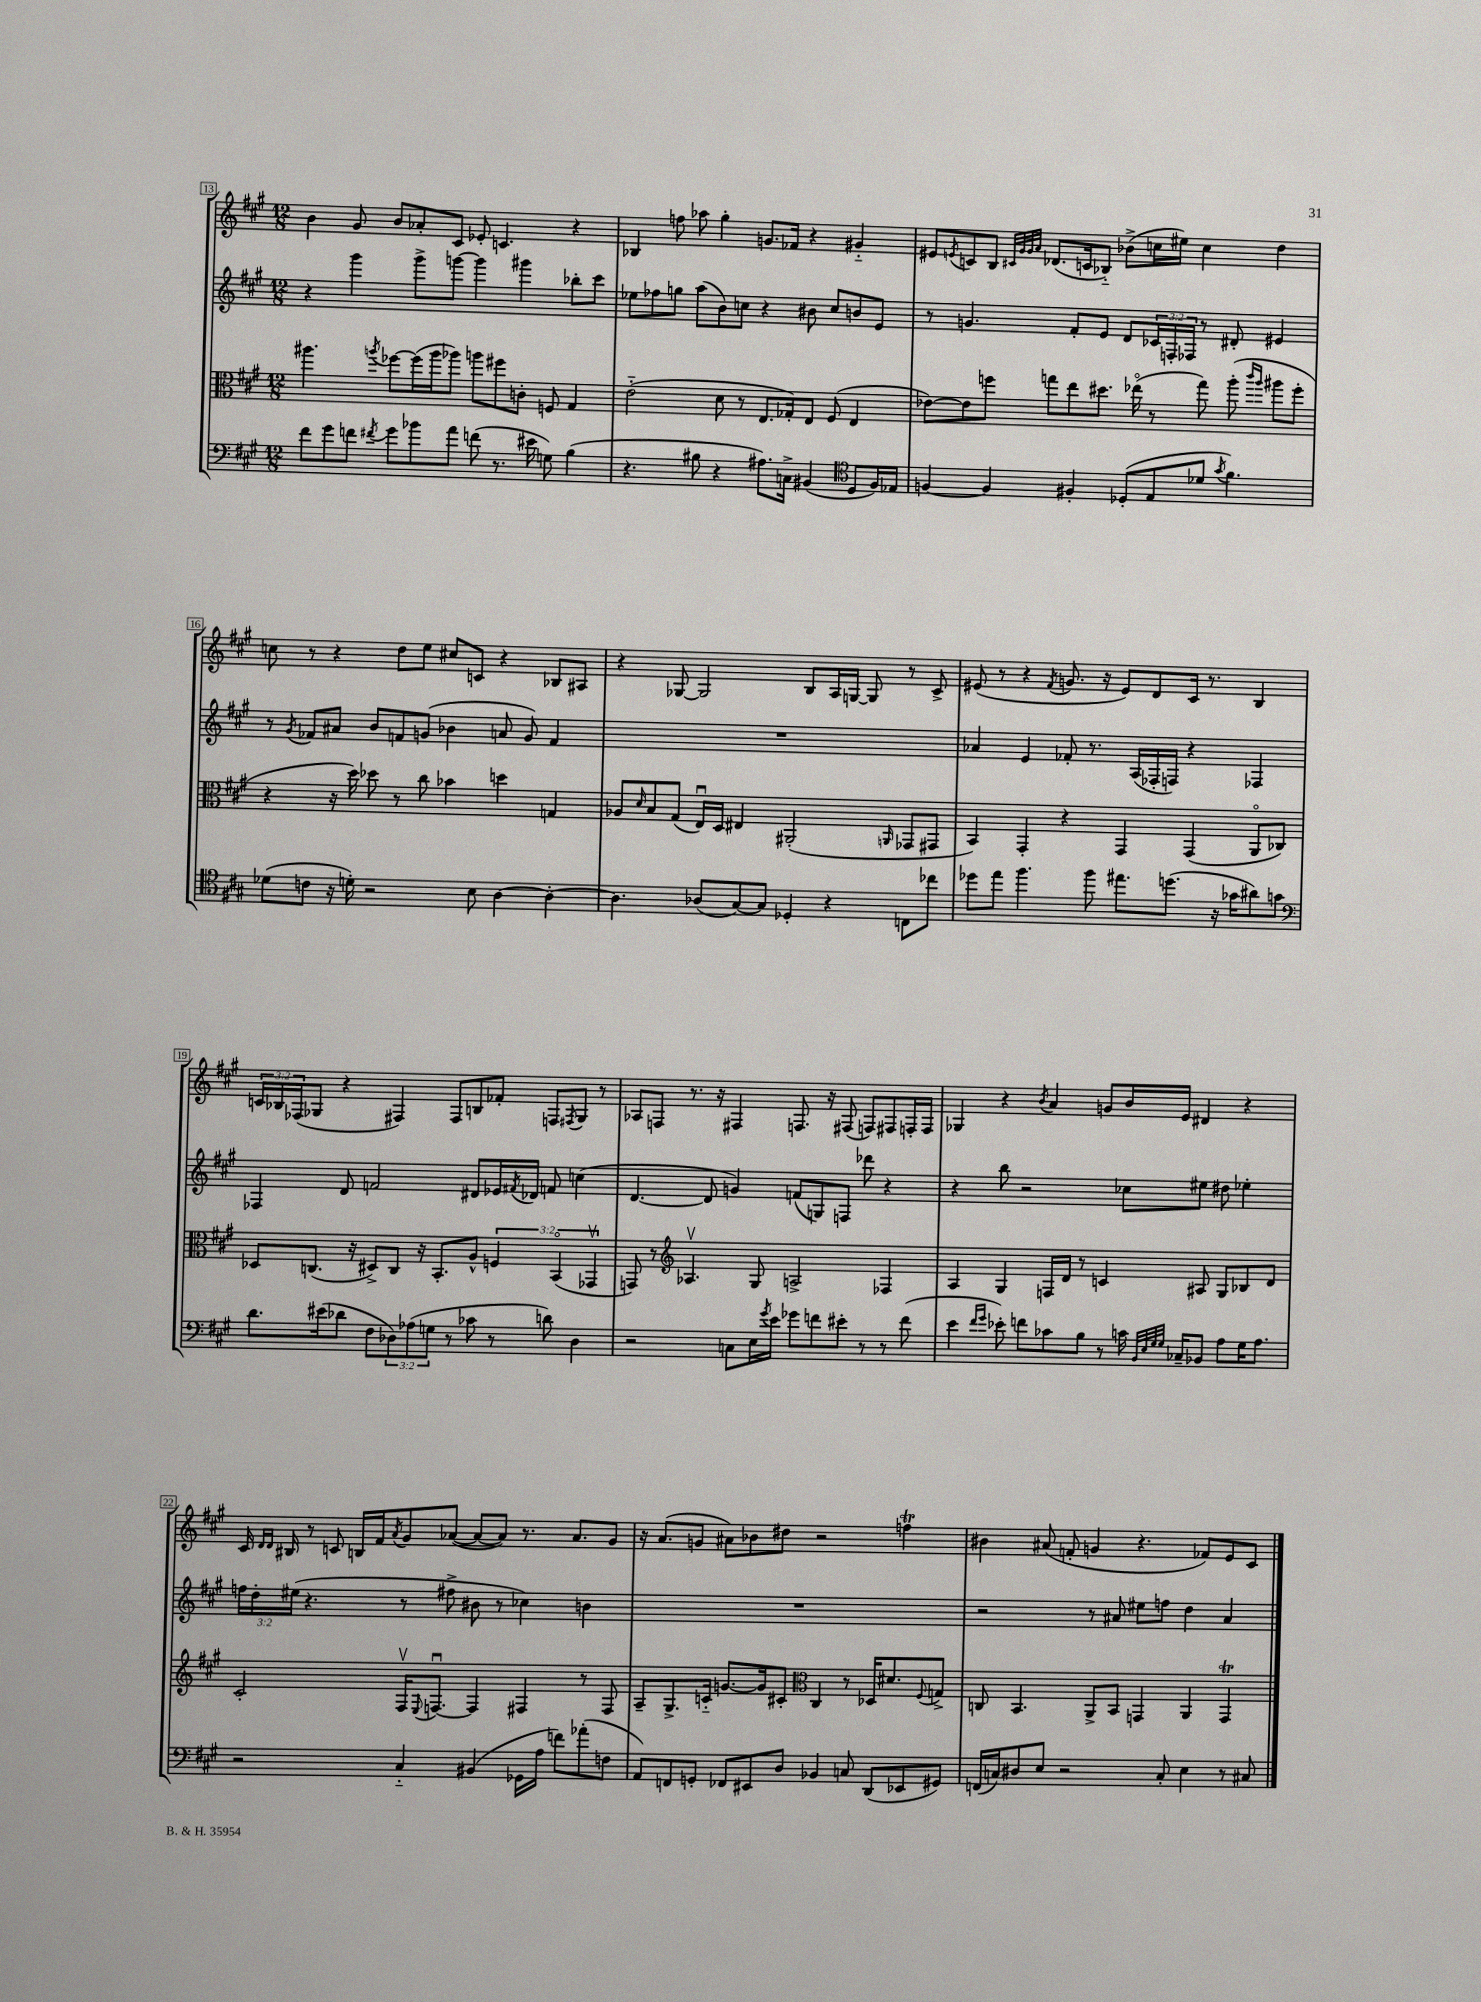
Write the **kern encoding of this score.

**kern	**kern	**kern	**kern
*staff4	*staff3	*staff2	*staff1
*clefF4	*clefC3	*clefG2	*clefG2
*k[f#c#g#]	*k[f#c#g#]	*k[f#c#g#]	*k[f#c#g#]
*M12/8	*M12/8	*M12/8	*M12/8
8f#\L	4.aa#\	4r	4b\
8g#\	.	.	.
8f\J	.	4ggg#\	8g#/
8qf#/	8qaa/	.	.
8g#\L	[8ff-\L	.	8b/L
8b-\	(16ff-\]L	8ggg#^\L	8a-'/
.	16aa\J	.	.
8a\J	8aa-\J)	[8ggg\J	8c#/J
(8f\	8aa\L	4ggg\]	8e-'/
8.r	8ff#\	.	4.c/
.	8c'\J	4ggg#\	.
16e#\	.	.	.
8G\)	8F/	.	.
(4B\	4G#/	8bb-'\L	4r
.	.	8ccc#\J	.
=	=	=	=
4.r	(2e'~\	8ee-\L	4B-/
.	.	8ff-\	.
.	.	8gg\J	8ff\
8B#\	.	(8aa\L	8aa-\
4r	8d\	8b\)	4gg#'\
.	8r	8cc\J	.
8.A#\L)	8.E/L	4r	8.g/L
16C^\Jk	16G-'/k)	.	16f-/Jk
(4BB#/	8E/J	8b#\	4r
.	(8F#/	8cc/L	.
*clefC4	*	*	*
8D/L	4E/	8b/	4g#'~/
16F#/L)	.	8e/J	.
16E-/JJ	.	.	.
=	=	=	=
[4F/	[8e-\L)	8r	8e#/L
.	.	.	8qe/
.	8e-\]	4.g/	8c/
4F/]	8ff\J	.	8B/J
.	.	.	32qqc#/LLL
.	.	.	32qqg#/
.	.	.	32qqg#/
.	.	.	32qqa/JJJ
.	8gg\L	.	(8.d-/L
4F#'/	8ee\	8f#'/L	.
.	.	.	16c/k
.	8.dd#\J	8e/J	8B-'~/J)
(8D-'/L	.	8d/L	(8b-^\L
.	(16ee-o\	.	.
8E/	8r	24c-/L	16cc\L
.	.	24F'/	.
.	.	.	16ee#\JJ)
.	.	24F-/JJ	.
8d-/J	8gg\)	8r	4cc\
8qg#/	.	.	.
4.f#\)	(8aa'\	8d#'/	.
.	16qqccc#/LL	.	.
.	16qqaa/JJ	.	.
.	8aa#\L	4e#/	4dd\
.	8ff'\J	.	.
=	=	=	=
(8d-\L	4r	8r	8cc\
.	.	8qg#/	.
8c\J	.	8f-/L	8r
16r	16r	8a#/J	4r
16d'\)	16dd\)	.	.
2r	8dd-\	8b/L	.
.	8r	8f/	8dd\L
.	8cc#\	(8g/J	8ee\J
.	4b-\	4b-\	8cc#/L
8B\	.	.	8c/J
[4A\	4dd\	8a/	4r
.	.	8g/)	.
4A'\_	4G/	4f/	8B-/L
.	.	.	8A#/J
=	=	=	=
4.A\]	8A-/L	1.r	4r
.	16qqd/	.	.
.	8B/	.	.
.	(8G#/J	.	[8G-/
(8A-/L	16Eu/LL)	.	2G-/]
.	16D/JJ	.	.
[8G#/)	4E#/	.	.
8G#/]J	.	.	.
4D-'/	(2AA#'/	.	.
.	.	.	8B/L
4r	.	.	16A/L
.	.	.	[16G/JJ
.	.	.	8G/]
.	16qqAA/	.	.
8C\L	8GG-/L	.	8r
8cc-\J	8GG#/J	.	8c#^/
=	=	=	=
8dd-\L	4BB/)	4a-/	(8e#/
8ee\J	.	.	8r
4.ff#\	4GG#'/	4e/	4r
.	.	.	8qf#/
.	4r	8f-'/	8.g/
8ff#\	.	8.r	.
.	.	.	16r
8.ee#\L	4GG#/	.	8e#/L)
.	.	(16A/LL	.
.	.	16F-'/	8d/
(8.dd\J	.	16F/JJ)	.
.	(4GG#/	4r	16c#/Jk
.	.	.	8.r
16r	.	.	.
16g-\LK	.	.	.
8a#\)	8AAo/L	4F-/	4B/
8g\J	8C-/J)	.	.
=	=	=	=
*clefF4	*	*	*
8.d\L	8D-/L	4F-/	24c/LL
.	.	.	24B-/
.	.	.	(24F-/J
.	(8.C/J	.	8G-/J
(16e#\k	.	.	.
8d-\J	.	8d/	4r
.	16r	.	.
8F#\L	8D#^/L)	2f/	.
12D-\)	8C/J	.	4F#/)
(12A-\	.	.	.
.	16r	.	.
12G\J	.	.	.
.	8.BB'/L	.	.
8r	.	.	8F#/L
8c-\	8A^^/J	8d#/L	8B/
8r	6F/	16e-/L	8f-'/J
.	.	8qf#/	.
.	.	16d-/JJ	.
8d\)	.	8f/	8F/L
.	(6BBo/	.	.
.	.	.	8qF#/
4D-\	.	(4cc\	8G-/J
.	6GG-v/	.	.
.	.	.	8r
=	=	=	=
2r	8GG/)	[4.d/	8A-/L
.	8r	.	8F/J
*	*clefG2	*	*
.	4.A-v/	.	8.r
.	.	8d/]	.
.	.	.	16r
8C\L	.	4g/)	4F#/
16E\L	8G#/	.	.
8qg#/	.	.	.
16e\JJ	.	.	.
8g-\L	2A^/	(8f/L	8.F/
8f\	.	8G/)	.
.	.	.	16r
8e#'\J	.	8F/J	(8F#/
8r	.	8ddd-\	8F/L)
8r	4F-/	4r	8F#/
(8f\	.	.	16F'/L
.	.	.	16F/JJ
=	=	=	=
4e\	4A/	4r	4G-/
16qqf#/LL	.	.	.
16qqg#/JJ	.	.	.
8e-'\)	4G#/	8bb\	4r
8f\L	.	2r	.
.	.	.	8qb/
8c-\	16F/LL	.	4a/
.	16d/JJ	.	.
8B\J	8r	.	.
8r	4c/	.	8g/L
16c\	.	8cc-\L	16b/L
32qqBB/LLL	.	.	.
32qqE/	.	.	.
32qqG#/	.	.	.
32qqG#/JJJ	.	.	.
16C-~/LK	.	.	16e/JJ
8BB-/J	8A#/	8ee#\J	4d#/
8A\L	8G#/L	8dd#\	.
16G#\K	8B-/	4ee-'\	4r
8.A\J	.	.	.
.	8d/J	.	.
=	=	=	=
2r	2c#'/	24ff\LL	16c#/
.	.	24dd'\	.
.	.	.	16qqd/LL
.	.	.	16qqd/JJ
.	.	.	16B#/
.	.	(24ee#\JJ	.
.	.	4.r	8r
.	.	.	8c/
.	.	.	16B/LL
.	.	.	16f#/J
.	.	.	8qa/
4C#'~/	16F#v/LK	8r	8g#/
.	8qqE/	.	.
.	[8.Fu/J	.	.
.	.	8ff#^\	([8a-/J
(4BB#/	4F/]	8b#\	8a-/_L
.	.	8r	8a-/]J)
16GG-\LL	4F#/	4cc-\)	8.r
16A\JJ	.	.	.
8f\L)	.	.	.
.	.	.	8.a-/L
(8a-'\	8r	4b\	.
8F\J	8F#/	.	8g#/J
=	=	=	=
8AA/L)	8A~/L	1.r	16r
.	.	.	(8.a/L
8FF/	8.G#^/	.	.
8GG'/J	.	.	8g/J
.	16c'~/Jk	.	.
8FF-/L	[8.g/L	.	8a#\L)
8EE#/	.	.	8b-\
.	16g/]k	.	.
8D/J	8c#'/J	.	8dd#\J
*	*clefC3	*	*
4BB-/	4C#/	.	2r
8C/	8r	.	.
(8DD/L	16D-/LK	.	.
.	8.d#/	.	.
8EE-/	.	.	4ff\
.	8qqF#/	.	.
8GG#/J)	8G^/J	.	.
=	=	=	=
(16FF/LL	8C/	2r	4b#\
16C/J)	.	.	.
8D#/	4.BB/	.	.
8E/J	.	.	(8a#/
2r	.	.	8f'/
.	8AA^/L	8r	4g/
.	8BB/J	8a#/	.
.	4GG/	8ee#\L	4.r
8C'/	.	8ff\J	.
4E\	4AA/	4dd\	.
.	.	.	8f-/L)
8r	4GG/	4a#/	8e/
8C#/	.	.	8c#/J
==	==	==	==
*-	*-	*-	*-
